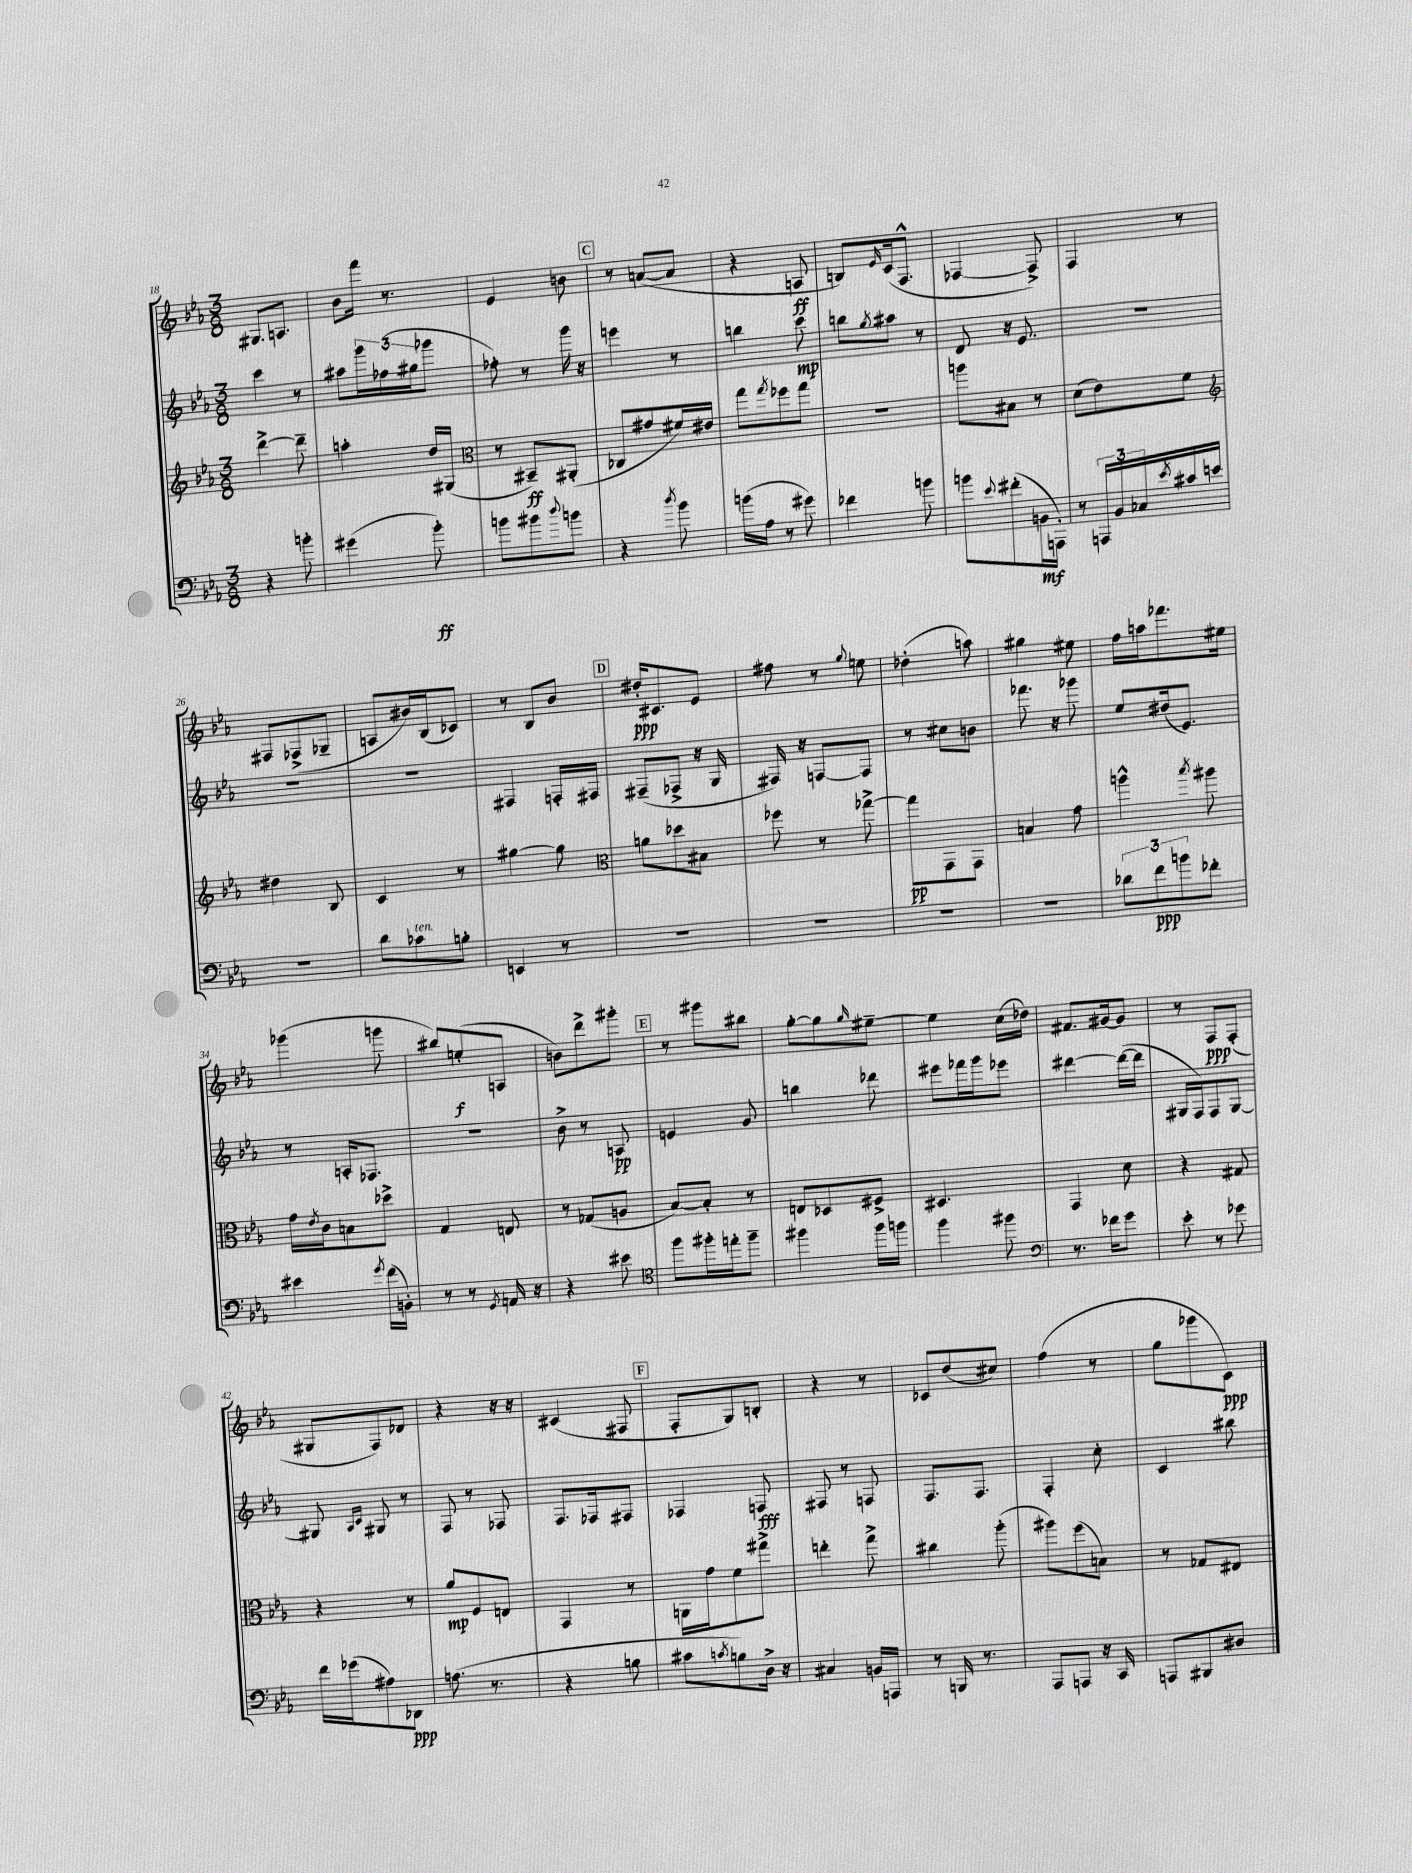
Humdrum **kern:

**kern	**kern	**kern	**kern
*staff4	*staff3	*staff2	*staff1
*clefF4	*clefG2	*clefG2	*clefG2
*k[b-e-a-]	*k[b-e-a-]	*k[b-e-a-]	*k[b-e-a-]
*M3/8	*M3/8	*M3/8	*M3/8
4r	[4ddd^	4ccc	8.G#
.	.	.	8.A
8b'	8ddd~]	8r	.
=	=	=	=
(4g#	4aa'	8aa#	8b-
.	.	24ggg	16fff
.	.	(24ff-	.
.	.	.	8.r
.	.	24gg#	.
8b-')	16dd	8ggg-	.
.	(16G#	.	.
=	=	=	=
*	*clefC3	*	*
8b	8r	8ff-')	4e-
8b#	8BB#~)	8r	.
8qqdd	.	.	.
8b	(8AA#'	16ggg	8b
.	.	16r	.
=	=	=	=
4r	8C-	4eee	8r
.	8g#	.	([8a
8qdd	.	.	.
8b-	16f#)	8r	8a]
.	16e#	.	.
=	=	=	=
(16b	8gg	4bb	4r
16A-	.	.	.
.	8qgg	.	.
8r	8ff-	.	.
8g#)	8gg	8ccc	8A
=	=	=	=
4f-	4.r	8bb	8B)
.	.	8qgg	16qqe-
.	.	8aa#	(16c
.	.	.	8.F^^
8b	.	8r	.
=	=	=	=
8b	8aa	8d	[4F-
8qqe-	.	.	.
(8f#'	8B#	16r	.
.	.	8.e-	.
16BB	8r	.	8F-^])
16AAA')	.	.	.
=	=	=	=
8r	(8d	4.r	4F
24AAA	8e-)	.	.
24BB-	.	.	.
24C-	.	.	.
8qe-	.	.	.
16c#	8f	.	8r
16e	.	.	.
=	=	=	=
*	*clefG2	*	*
4.r	4dd#	4.r	8F#
.	.	.	(8F-^
.	8B-	.	8G-~
=	=	=	=
8d	4c	4.r	8A
8c-	.	.	16b#)
.	.	.	(16B-
8B'	8r	.	8c-)
=	=	=	=
4EE	[4gg#	4F#	8r
.	.	.	8B-
8r	8gg#]	16F'	8b-
.	.	16F#	.
=	=	=	=
*	*clefC3	*	*
4.r	8a	(8F#~	16dd#'
.	.	.	8.c#
.	8dd-	8F-^	.
.	8B#	16r	8e-
.	.	16G	.
=	=	=	=
4.r	8ff-	16F#)	8ff#
.	.	16r	.
.	8r	[8F	8r
.	.	.	8qqgg
.	[8gg-^	8F]	8ee
=	=	=	=
4.r	8gg-]	8r	(4dd-'
.	8GG	8cc#	.
.	8GG	8b	8aa)
=	=	=	=
4.r	4B	8.fff-	4gg#
.	.	16r	.
.	8g	8ggg-	8ee#
=	=	=	=
12d-	4aa^^	8ee-	16ff
.	.	.	16aa
12f	.	.	.
.	.	(16dd#	8.fff-
12b	.	.	.
.	.	8.e-)	.
.	8qbb-	.	.
8f-'	8aa#	.	.
.	.	.	16ee#
=	=	=	=
4e#	16g	8r	(4ggg-
.	8qe-	.	.
.	16c	.	.
.	8B	16A'	.
.	.	8.F-	.
8qg	.	.	.
(16f	8dd-^	.	8ggg
16BB')	.	.	.
=	=	=	=
8r	4G	4.r	8bb#)
8r	.	.	(8ee'
8qGG	.	.	.
16AA	8E	.	8A
16r	.	.	.
=	=	=	=
4r	8r	8b-^	8b)
.	(8G-	8r	8ddd^
8e#	8A	8A	8ggg#'
=	=	=	=
*clefC4	*	*	*
8ff	[8B-)	4e	8r
16ff#'	8B-']	.	8ggg#
16ee'	.	.	.
8ff#~	8r	8g	8bb#
=	=	=	=
4ff#	8E	4bb	[8gg'
.	8D-	.	8gg]
.	.	.	16qqgg
16ff#	8F#^	8ddd-	[8ee#~
16ff	.	.	.
=	=	=	=
4ff	4.D#	8eee#	4ee#]
.	.	16fff-	.
.	.	16ggg	.
8ff#	.	8eee-	(16cc
.	.	.	16dd-)
=	=	=	=
*clefF4	*	*	*
8.r	4GG	[4ddd#	8.f#
16f-	.	.	[16g#
8g	8d	(16ddd#_	8g#]
.	.	16ddd#]	.
=	=	=	=
8e-'	4r	16G#	8r
.	.	16F)	.
8r	.	8F	8F
8g-	8G#	[8G#	(8F'
=	=	=	=
16f	4r	8G#]	8G#
(16g-	.	.	.
.	.	16qqA-	.
.	.	16qqc	.
8A#)	.	8G#	8F)
8DD-	8r	8r	8d-
=	=	=	=
(8.A	8a-	8F	4r
.	8F	8r	.
8.r	.	.	.
.	8E	8F-	16r
.	.	.	16r
=	=	=	=
4r	4GG	8.F	(4c#
.	.	16F-	.
8B	8r	8F#	8F#
=	=	=	=
8c#	16AA	4F-	8F'
.	16g	.	.
8qc	.	.	.
8B)	8f	.	8G)
16D^	8gg#^	8F	8B'
16r	.	.	.
=	=	=	=
4C#	4ee'	8F#	4r
.	.	8r	.
16BB	8gg^	8F	8r
16AAA	.	.	.
=	=	=	=
8r	4cc#	8.F	8c-
16BBB	.	.	(8dd
8.r	.	8.F	.
.	(8aa-'	.	8cc#)
=	=	=	=
8AAA-	8aa#)	4F'	(4ff
8AAA	(8ff	.	.
16r	8B)	8cc'	8r
16CC	.	.	.
=	=	=	=
8AAA	8r	4c	8gg
8BBB#	8G-	.	8ggg-
8D#	8E#	8bb#	8c)
==	==	==	==
*-	*-	*-	*-
